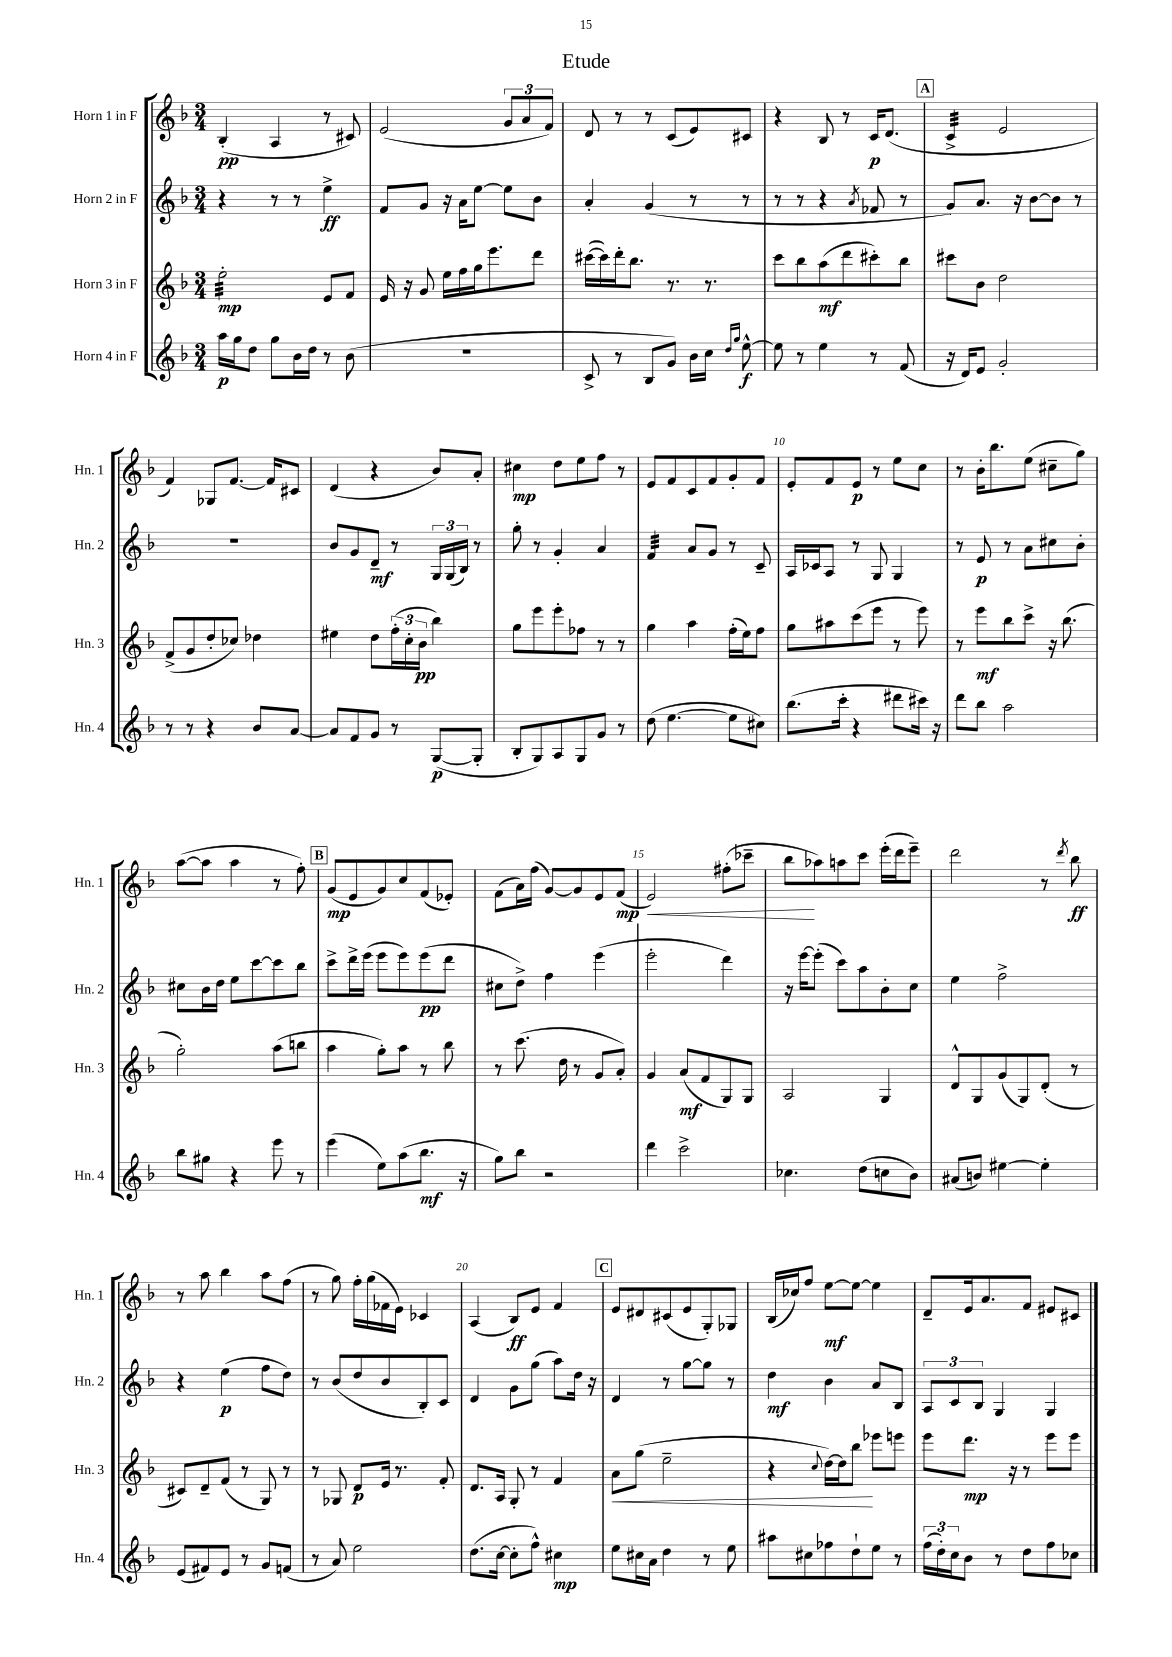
\header { title = "Etude" }
<<
\new StaffGroup <<
\new Staff = "s0" \with { instrumentName = "Horn 1 in F" shortInstrumentName = "Hn. 1" } {
    \clef treble \key f \major \numericTimeSignature \time 3/4
    bes4-.\pp( a4 r8 cis'8) |
    e'2( \tuplet 3/2 { g'8 a'8 f'8) } |
    d'8 r8 r8 c'8( e'8) cis'8 |
    r4 bes8 r8 c'16\p d'8.( |
    \mark \markup { \box "A" } c'4:32-> e'2 |
    f'4) ges8 f'8.~ f'16 cis'8 |
    d'4( r4 bes'8) a'8-. |
    cis''4\mp d''8 e''8 f''8 r8 |
    e'8 f'8 c'8 f'8 g'8-. f'8 |
    e'8-. f'8 e'8\p r8 e''8 c''8 |
    r8 bes'16-. bes''8. e''8( cis''8-- g''8) |
    a''8~( a''8 a''4 r8 f''8-.) |
    \mark \markup { \box "B" } g'8\mp( e'8 g'8) c''8 f'8( ees'8-.) |
    f'8( a'16) f''16( g'8~) g'8 e'8 f'8\mp( |
    e'2\<) fis''8-.( ces'''8-- |
    bes''8\! aes''8) a''8 c'''8 e'''16-.( d'''16 e'''8--) |
    d'''2 r8 \acciaccatura { d'''8 } bes''8\ff |
    r8 a''8 bes''4 a''8 f''8( |
    r8 g''8) f''16-. g''16( fes'16 e'16) ces'4 |
    a4( bes8\ff) e'8 f'4 |
    \mark \markup { \box "C" } e'8 dis'8 cis'8( e'8 g8-.) ges8 |
    bes16( ces''16) f''8 e''8~\mf e''8~ e''4 |
    d'8-- e'16 a'8. f'8 eis'8 cis'8 \bar "|." |
}
\new Staff = "s1" \with { instrumentName = "Horn 2 in F" shortInstrumentName = "Hn. 2" } {
    \clef treble \key f \major \numericTimeSignature \time 3/4
    r4 r8 r8 e''4->\ff |
    f'8 g'8 r16 a'16 e''8~ e''8 bes'8 |
    a'4-. g'4( r8 r8 |
    r8 r8 r4 \acciaccatura { a'8 } fes'8 r8 |
    \mark \markup { \box "A" } g'8) a'8. r16 bes'8~ bes'8 r8 |
    R2. |
    bes'8 g'8 d'8--\mf r8 \tuplet 3/2 { g16 g16( bes16) } r8 |
    g''8-. r8 g'4-. a'4 |
    f'4:32 a'8 g'8 r8 c'8-- |
    a16 ces'16 a8 r8 g8 g4 |
    r8 e'8\p r8 a'8 cis''8 bes'8-. |
    cis''8 bes'16 d''16 e''8 c'''8~ c'''8 bes''8 |
    \mark \markup { \box "B" } c'''8-> d'''16-> e'''16( e'''8 e'''8) e'''8\pp( d'''8 |
    cis''8 d''8->) f''4 e'''4( |
    e'''2-. d'''4) |
    r16 e'''16~ e'''8-.( c'''8) a''8 bes'8-. c''8 |
    e''4 f''2-> |
    r4 e''4\p( f''8 d''8) |
    r8 bes'8( d''8 bes'8 bes8-.) c'8 |
    d'4 g'8 g''8( a''8) d''16 r16 |
    \mark \markup { \box "C" } d'4 r8 g''8~ g''8 r8 |
    d''4\mf bes'4 a'8 bes8 |
    \tuplet 3/2 { a8 c'8 bes8 } g4 g4 \bar "|." |
}
\new Staff = "s2" \with { instrumentName = "Horn 3 in F" shortInstrumentName = "Hn. 3" } {
    \clef treble \key f \major \numericTimeSignature \time 3/4
    e''2:32-.\mp e'8 f'8 |
    e'16 r16 g'8 e''16 f''16 g''16 e'''8. d'''8 |
    cis'''16~( cis'''16) d'''16-. bes''8. r8. r8. |
    c'''8 bes''8 a''8\mf( d'''8 cis'''8-.) bes''8 |
    \mark \markup { \box "A" } cis'''8 bes'8 d''2 |
    f'8->( g'8 d''8-. ces''8) des''4 |
    eis''4 d''8 \tuplet 3/2 { f''16-.( c''16-. bes'16\pp } bes''4) |
    g''8 e'''8 e'''8-. fes''8 r8 r8 |
    g''4 a''4 f''16-.( e''16) f''8 |
    g''8 ais''8 c'''8( e'''8 r8 e'''8) |
    r8 e'''8\mf bes''8 c'''8-> r16 bes''8.( |
    g''2-.) a''8( b''8 |
    \mark \markup { \box "B" } a''4 g''8-.) a''8 r8 bes''8 |
    r8 c'''8.( d''16 r8 g'8 a'8-.) |
    g'4 a'8\mf( f'8 g8) g8 |
    a2 g4 |
    d'8-^ g8 g'8( g8) d'8-.( r8 |
    cis'8) d'8-- f'8( r8 g8) r8 |
    r8 ges8 d'8\p e'16 r8. f'8-. |
    d'8. a16 g8-. r8 f'4 |
    \mark \markup { \box "C" } a'8\< g''8( e''2-- |
    r4 \appoggiatura { c''8 } d''16~) d''16 bes''8\! ees'''8 e'''8 |
    e'''8 d'''8.\mp r16 r8 e'''8 e'''8 \bar "|." |
}
\new Staff = "s3" \with { instrumentName = "Horn 4 in F" shortInstrumentName = "Hn. 4" } {
    \clef treble \key f \major \numericTimeSignature \time 3/4
    a''16\p g''16 d''8 g''8 bes'16 d''16 r8 bes'8( |
    R2. |
    c'8-> r8 bes8 g'8) bes'16 c''16 \grace { d''16 g''16 } e''8~-^\f |
    e''8 r8 e''4 r8 f'8( |
    \mark \markup { \box "A" } r16 d'16) e'8 g'2-. |
    r8 r8 r4 bes'8 a'8~ |
    a'8 f'8 g'8 r8 g8~\p( g8-. |
    bes8-. g8) a8 g8 g'8 r8 |
    d''8( e''4.~ e''8 cis''8) |
    bes''8.( c'''16-. r4 dis'''8 cis'''16) r16 |
    d'''8 bes''8 a''2 |
    bes''8 gis''8 r4 e'''8 r8 |
    \mark \markup { \box "B" } e'''4( e''8) a''8( bes''8.\mf r16 |
    g''8) bes''8 r2 |
    d'''4 c'''2-> |
    ces''4. d''8( c''8 bes'8) |
    ais'8( b'8) eis''4~ eis''4-. |
    e'8( fis'8) e'8 r8 g'8 f'8( |
    r8 a'8) e''2 |
    d''8.( c''16~ c''8-. f''8-^) cis''4\mp |
    \mark \markup { \box "C" } e''8 cis''16 a'16 d''4 r8 e''8 |
    ais''8 cis''8 fes''8 d''8-! e''8 r8 |
    \tuplet 3/2 { f''16( d''16-.) c''16 } bes'8 r8 d''8 f''8 ces''8 \bar "|." |
}
>>
>>
\layout { \context { \Score \override BarNumber.break-visibility = ##(#f #t #t) barNumberVisibility = #(every-nth-bar-number-visible 5) } }
